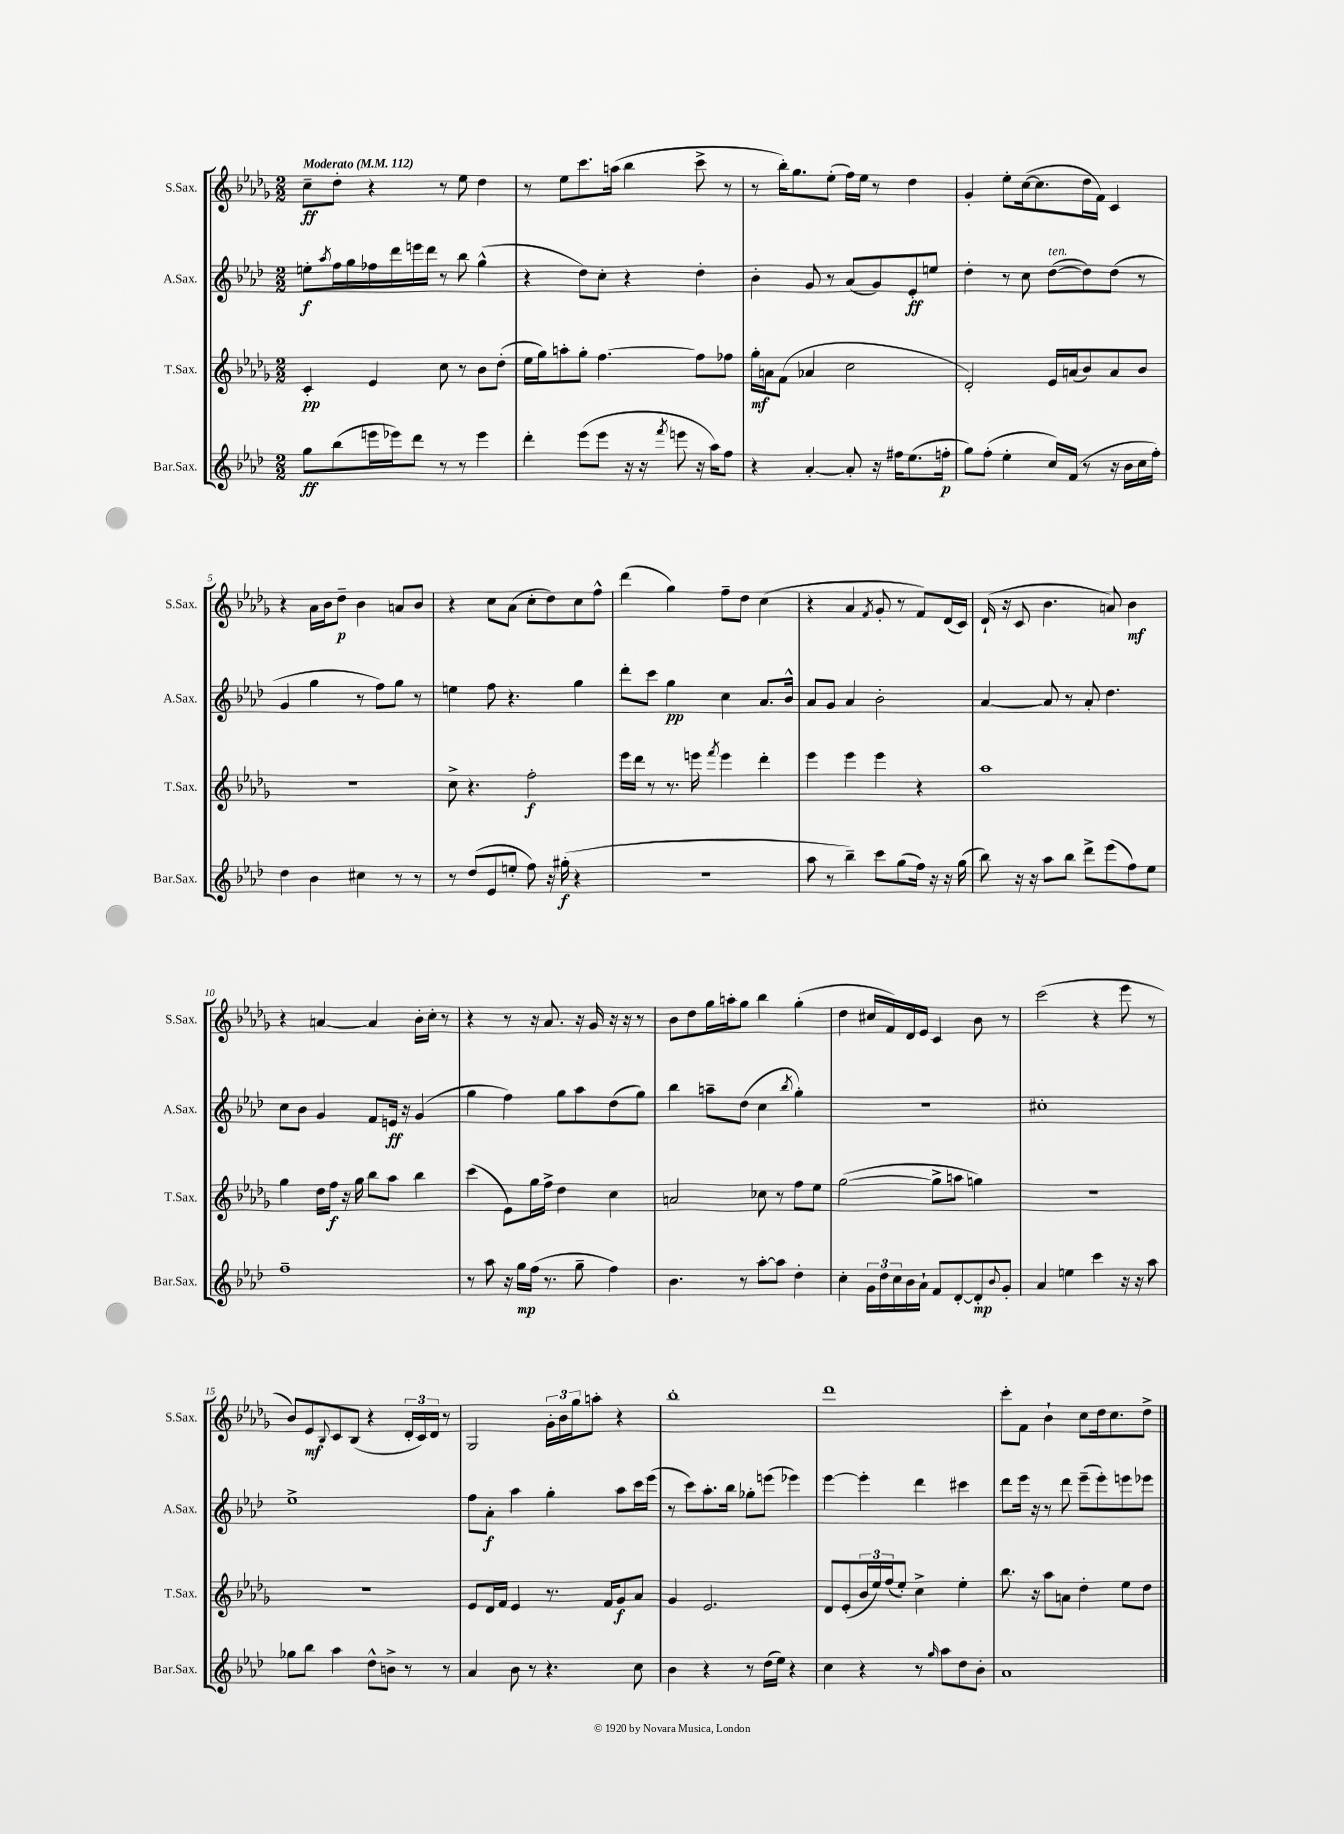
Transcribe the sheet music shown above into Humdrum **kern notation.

**kern	**dynam	**kern	**dynam	**kern	**dynam	**kern	**dynam
*part4	*part4	*part3	*part3	*part2	*part2	*part1	*part1
*staff4	*staff4	*staff3	*staff3	*staff2	*staff2	*staff1	*staff1
*I"Bar.Sax.	*	*I"T.Sax.	*	*I"A.Sax.	*	*I"S.Sax.	*
*I'Bar.Sax.	*	*I'T.Sax.	*	*I'A.Sax.	*	*I'S.Sax.	*
*clefG2	*	*clefG2	*	*clefG2	*	*clefG2	*
*k[b-e-a-d-]	*	*k[b-e-a-d-g-]	*	*k[b-e-a-d-]	*	*k[b-e-a-d-g-]	*
*M2/2	*	*M2/2	*	*M2/2	*	*M2/2	*
*MM112	*	*MM112	*	*MM112	*	*MM112	*
=1	=1	=1	=1	=1	=1	=1	=1
!	!	!	!	!	!	!LO:TX:a:B:t=Moderato	!
8gg\L	ff	4c'/	pp	8een'\L	f	8cc~\L	ff
.	.	.	.	8qaa-/	.	.	.
(8bb-\	.	.	.	16ff\L	.	8dd-'\J	.
.	.	.	.	16gg\	.	.	.
16eeen\L	.	4e-/	.	16ff-X\	.	4r	.
16eee-X\J)	.	.	.	16ddd-\	.	.	.
8ddd-\J	.	.	.	16eeen\	.	.	.
.	.	.	.	16ddd-\JJ	.	.	.
8r	.	8cc\	.	8r	.	8r	.
8r	.	8r	.	8bb-\	.	8ee-\	.
4eee-\	.	8b-\L	.	(4gg^^\	.	4dd-\	.
.	.	(8dd-'\J	.	.	.	.	.
=2	=2	=2	=2	=2	=2	=2	=2
4ddd-'\	.	16ee-\LL	.	4r	.	8r	.
.	.	16gg-\J)	.	.	.	.	.
.	.	8aan'\	.	.	.	8ee-\L	.
(8eee-\L	.	8gg-'\J	.	8dd-\L)	.	8.ccc\	.
8eee-\J	.	[4.ff\	.	8cc'\J	.	.	.
.	.	.	.	.	.	(16aan\Jk	.
16r	.	.	.	4r	.	4bb-\	.
16r	.	.	.	.	.	.	.
8qfff/	.	.	.	.	.	.	.
8eeen\	.	.	.	.	.	.	.
16r	.	8ff\L]	.	4dd-'\	.	8ccc^\	.
16aa-\KL)	.	.	.	.	.	.	.
8ff\J	.	8ff-X\J	.	.	.	8r	.
=3	=3	=3	=3	=3	=3	=3	=3
4r	.	16gg-'\LL	mf	4b-'\	.	8r	.
.	.	16an\J	.	.	.	.	.
.	.	(8f\J	.	.	.	16bb-'\KL)	.
.	.	.	.	.	.	8.gg-\	.
[4a-'/	.	4a-X/	.	8g/	.	.	.
.	.	.	.	8r	.	(8ee-'\J	.
8a-'/]	.	2cc\	.	(8a-/L	.	16ff\LL)	.
.	.	.	.	.	.	16ee-\JJ	.
16r	.	.	.	8g/)	.	8r	.
16ff#X\KL	.	.	.	.	.	.	.
(8.ee-\	.	.	.	8e-'/	ff	4dd-\	.
.	.	.	.	8een/J	.	.	.
16ffn'\Jk	p	.	.	.	.	.	.
=4	=4	=4	=4	=4	=4	=4	=4
8gg\L)	.	2d-'/)	.	4dd-'\	.	4g-'/	.
(8ff'\J	.	.	.	.	.	.	.
4ee-'\	.	.	.	8r	.	8ee-'\L	.
.	.	.	.	8cc\	.	([16cc\k	.
.	.	.	.	.	.	8.cc\]	.
!	!	!	!	!LO:TX:a:i:t=ten.	!	!	!
16cc/LL)	.	16e-/LL	.	([8dd-\L	.	.	.
(16f/JJ	.	(16an/J	.	.	.	.	.
8r	.	8b-/)	.	8dd-\])	.	16dd-\L	.
.	.	.	.	.	.	16f\JJ)	.
16r	.	8a/	.	(8dd-\J	.	4c/	.
16b-\LL	.	.	.	.	.	.	.
16cc\	.	8b-/J	.	8r	.	.	.
16ff'\JJ)	.	.	.	.	.	.	.
!!LO:LB:g=z
=5	=5	=5	=5	=5	=5	=5	=5
4dd-\	.	1r	.	4g/	.	4r	.
4b-\	.	.	.	4gg\	.	16a-\LL	.
.	.	.	.	.	.	16b-\J	.
.	.	.	.	.	.	8dd-~\J	p
4cc#X\	.	.	.	8r	.	4b-\	.
.	.	.	.	8ff\L)	.	.	.
8r	.	.	.	8gg\J	.	8an/L	.
8r	.	.	.	8r	.	8b-/J	.
=6	=6	=6	=6	=6	=6	=6	=6
8r	.	8cc^\	.	4een\	.	4r	.
(8dd-/L	.	4.r	.	.	.	.	.
8e-/	.	.	.	8ff\	.	8cc\L	.
8een'/J	.	.	.	4.r	.	(8a-\J	.
8ff\)	.	2ff'\	f	.	.	8cc'\L	.
16r	.	.	.	.	.	8dd-\)	.
(16gg#X'\	f	.	.	.	.	.	.
4r	.	.	.	4gg\	.	8cc\	.
.	.	.	.	.	.	8ff^^\J	.
=7	=7	=7	=7	=7	=7	=7	=7
1r	.	16eee-\LL	.	8ddd-'\L	.	(4ddd-\	.
.	.	16ddd-\JJ	.	.	.	.	.
.	.	8r	.	8ccc\J	.	.	.
.	.	8.r	.	4gg\	pp	4gg-\)	.
.	.	16eeen\	.	.	.	.	.
.	.	8qfff/	.	.	.	.	.
.	.	4eee\	.	4cc\	.	8ff~\L	.
.	.	.	.	.	.	8dd-\J	.
.	.	4ddd-'\	.	8.a-/L	.	(4cc\	.
.	.	.	.	16b-^^/Jk	.	.	.
=8	=8	=8	=8	=8	=8	=8	=8
8aa-\	.	4eee-\	.	8a-/L	.	4r	.
8r	.	.	.	8g/J	.	.	.
4bb-~\)	.	4eee-\	.	4a-/	.	4a-/	.
.	.	.	.	.	.	8qf/	.
8ccc\L	.	4eee-\	.	2b-'\	.	8g-'/	.
(8gg\	.	.	.	.	.	8r	.
16ff\Jk)	.	4r	.	.	.	8f/L)	.
16r	.	.	.	.	.	.	.
16r	.	.	.	.	.	(16d-/L	.
(16gg\	.	.	.	.	.	16c/JJ)	.
=9	=9	=9	=9	=9	=9	=9	=9
8bb-\)	.	1aa-	.	[4a-/	.	(16d-`/	.
.	.	.	.	.	.	16r	.
16r	.	.	.	.	.	8c/	.
16r	.	.	.	.	.	.	.
8aa-\L	.	.	.	8a-/]	.	4.b-\	.
8bb-\J	.	.	.	8r	.	.	.
8ddd-^\L	.	.	.	8a-'/	.	.	.
(8eee-\	.	.	.	4.dd-\	.	8an/)	.
8ff\)	.	.	.	.	.	4b-\	mf
8ee-\J	.	.	.	.	.	.	.
!!LO:LB:g=z
=10	=10	=10	=10	=10	=10	=10	=10
1ff~	.	4gg-\	.	8cc\L	.	4r	.
.	.	.	.	8b-\J	.	.	.
.	.	16dd-\LL	.	4g/	.	[4an/	.
.	.	16ff\JJ	f	.	.	.	.
.	.	16r	.	.	.	.	.
.	.	16gg-\	.	.	.	.	.
.	.	8bb-\L	.	8f/L	.	4a/]	.
.	.	8aa-\J	.	16en/Jk	ff	.	.
.	.	.	.	16r	.	.	.
.	.	4bb-\	.	(4g/	.	16b-'\LL	.
.	.	.	.	.	.	16cc'\JJ	.
.	.	.	.	.	.	8r	.
=11	=11	=11	=11	=11	=11	=11	=11
8r	.	(4ccc\	.	4gg\	.	4r	.
8aa-\	.	.	.	.	.	.	.
16r	.	8e-\L)	.	4ff\)	.	8r	.
16gg\LL	mp	.	.	.	.	.	.
(16ff\JJ	.	16gg-\L	.	.	.	16r	.
8.r	.	16ff^\JJ	.	.	.	8.a-/	.
.	.	4dd-\	.	8gg\L	.	.	.
8gg~\	.	.	.	8aa-\	.	16r	.
.	.	.	.	.	.	16g-/	.
4ff\)	.	4cc\	.	(8dd-\	.	16r	.
.	.	.	.	.	.	16r	.
.	.	.	.	8gg\J)	.	8r	.
=12	=12	=12	=12	=12	=12	=12	=12
4.b-\	.	2an/	.	4bb-\	.	8b-\L	.
.	.	.	.	.	.	8dd-\	.
.	.	.	.	8aan~\L	.	16gg-\L	.
.	.	.	.	.	.	16aan'\J	.
8r	.	.	.	(8dd-\J	.	8gg-\J	.
[8aa-'\L	.	8cc-X\	.	4cc\	.	4bb-\	.
8aa-\J]	.	8r	.	.	.	.	.
.	.	.	.	8qbb-/	.	.	.
4dd-'\	.	8ff\L	.	4gg'\)	.	(4gg-'\	.
.	.	8ee-\J	.	.	.	.	.
=13	=13	=13	=13	=13	=13	=13	=13
4cc'\	.	([2gg-\	.	1r	.	4dd-\	.
24g\LL	.	.	.	.	.	16cc#X/LL	.
24dd-\	.	.	.	.	.	.	.
.	.	.	.	.	.	16f/)	.
24cc\	.	.	.	.	.	.	.
16b-\	.	.	.	.	.	16d-/	.
16a-`\JJ	.	.	.	.	.	16e-/JJ	.
8f/L	.	8gg-^\L]	.	.	.	4c/	.
[8d-'/	.	8aan\J	.	.	.	.	.
8d-'/]	mp	4ggn\)	.	.	.	8b-\	.
8qqb-/	.	.	.	.	.	.	.
8g'/J	.	.	.	.	.	8r	.
=14	=14	=14	=14	=14	=14	=14	=14
4a-/	.	1r	.	1cc#X'	.	(2ccc\	.
4een\	.	.	.	.	.	.	.
4ccc\	.	.	.	.	.	4r	.
16r	.	.	.	.	.	8eee-\	.
16r	.	.	.	.	.	.	.
8aa-\	.	.	.	.	.	8r	.
!!LO:LB:g=z
=15	=15	=15	=15	=15	=15	=15	=15
8gg-X\L	.	1r	.	1ee-^	.	8b-/L)	.
8bb-\J	.	.	.	.	.	8e-/	mf
.	.	.	.	.	.	8qqB-/	.
4aa-\	.	.	.	.	.	8c/	.
.	.	.	.	.	.	(8B-/J	.
8dd-^^\L	.	.	.	.	.	4r	.
8bn^\J	.	.	.	.	.	.	.
8r	.	.	.	.	.	24d-'/LL	.
.	.	.	.	.	.	24c/)	.
.	.	.	.	.	.	24d-/JJ	.
8r	.	.	.	.	.	8r	.
=16	=16	=16	=16	=16	=16	=16	=16
4a-/	.	8e-/L	.	8ff\L	.	2G-/	.
.	.	16d-/L	.	8a-'\J	f	.	.
.	.	16f/JJ	.	.	.	.	.
8b-\	.	4e-/	.	4aa-\	.	.	.
8r	.	.	.	.	.	.	.
4.r	.	8.r	.	4gg'\	.	24g-'\LL	.
.	.	.	.	.	.	24b-\	.
.	.	.	.	.	.	24gg-\J	.
.	.	.	.	.	.	8aan'\J	.
.	.	16f/KL	.	.	.	.	.
.	.	8g-/	f	8aa-\L	.	4r	.
8cc\	.	8a-/J	.	16ccc\L	.	.	.
.	.	.	.	(16eee-\JJ	.	.	.
=17	=17	=17	=17	=17	=17	=17	=17
4b-\	.	4g-/	.	8r	.	1bb-'	.
.	.	.	.	8ccc\L)	.	.	.
4r	.	2.e-/	.	8.aa-'\	.	.	.
.	.	.	.	16bb-\Jk	.	.	.
8r	.	.	.	8gg-X'\L	.	.	.
(16dd-\LL	.	.	.	(8eeen\J	.	.	.
16ee-\JJ)	.	.	.	.	.	.	.
4r	.	.	.	4eee-X\)	.	.	.
=18	=18	=18	=18	=18	=18	=18	=18
4cc\	.	8d-/L	.	[4eee-\	.	1ddd-	.
.	.	(8e-'/	.	.	.	.	.
4r	.	24b-/L	.	4eee-'\]	.	.	.
.	.	24ee-/)	.	.	.	.	.
.	.	(24ff/J	.	.	.	.	.
.	.	8ee-'/J)	.	.	.	.	.
8r	.	4cc^\	.	4ddd-\	.	.	.
16qqgg/	.	.	.	.	.	.	.
8aa-\L	.	.	.	.	.	.	.
8dd-\	.	4ee-'\	.	4ccc#X\	.	.	.
8b-'\J	.	.	.	.	.	.	.
=19	=19	=19	=19	=19	=19	=19	=19
1a-	.	8.bb-\	.	8ddd-\L	.	8ccc'\L	.
.	.	.	.	16eee-\Jk	.	8f\J	.
.	.	16r	.	16r	.	.	.
.	.	8aa-\L	.	8r	.	4b-`\	.
.	.	8an\J	.	8ddd-\	.	.	.
.	.	4dd-'\	.	(8eee-~\L	.	8cc\L	.
.	.	.	.	8eee-'\)	.	16dd-\k	.
.	.	.	.	.	.	8.cc\	.
.	.	8ee-\L	.	8eeen\	.	.	.
.	.	8dd-\J	.	8eee-X\J	.	8dd-^\J	.
==	==	==	==	==	==	==	==
*-	*-	*-	*-	*-	*-	*-	*-
